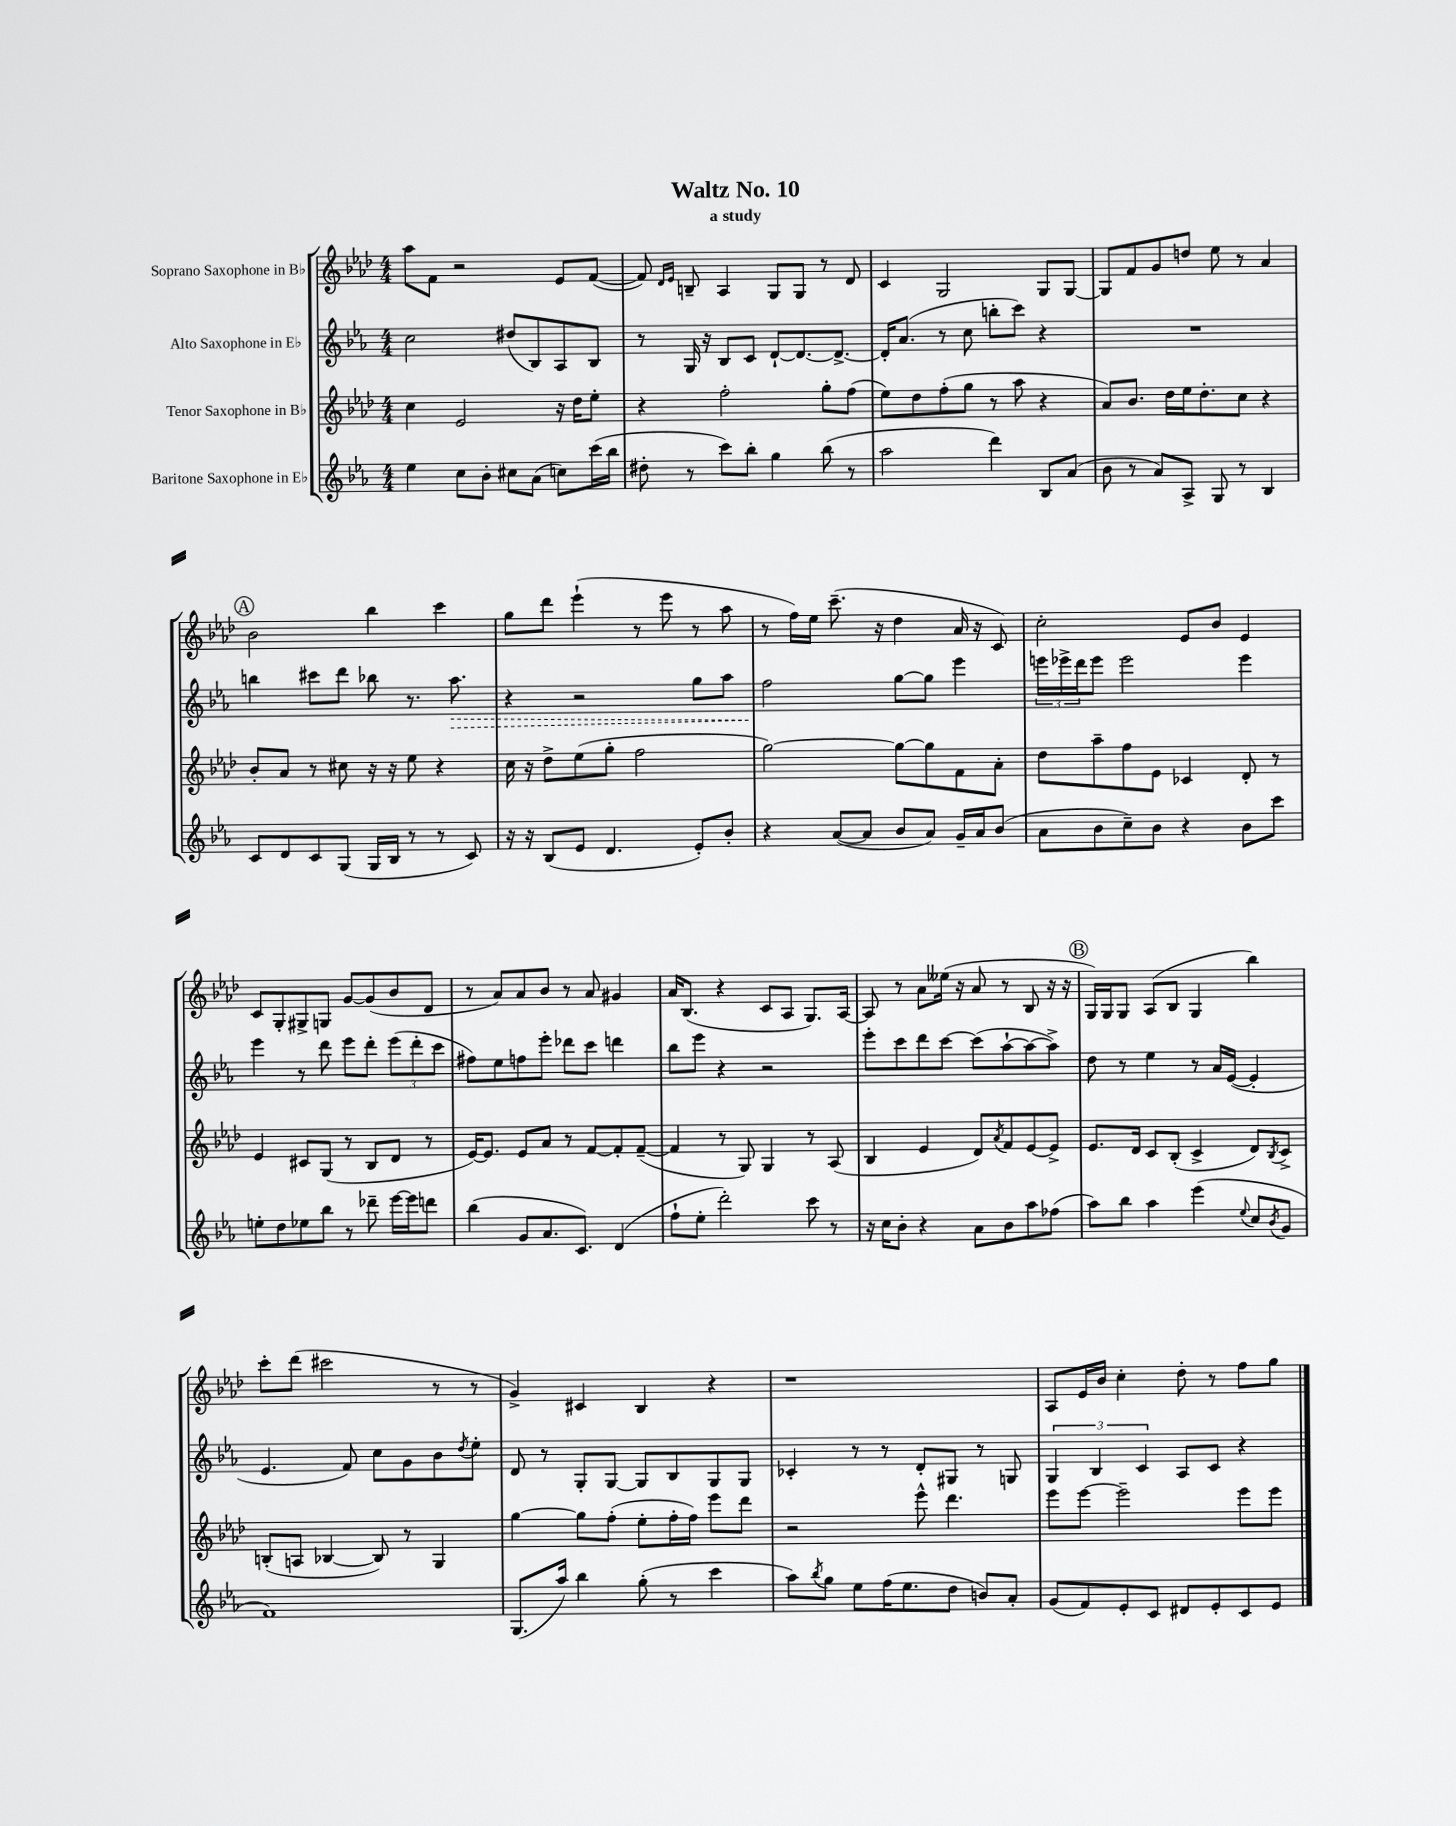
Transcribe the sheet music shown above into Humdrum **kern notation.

**kern	**kern	**kern	**kern
*staff4	*staff3	*staff2	*staff1
*clefG2	*clefG2	*clefG2	*clefG2
*k[b-e-a-]	*k[b-e-a-d-]	*k[b-e-a-]	*k[b-e-a-d-]
*M4/4	*M4/4	*M4/4	*M4/4
4ee-	4cc	2cc	8aa-
.	.	.	8f
8cc	2e-	.	2r
8b-'	.	.	.
8cc#	.	(8dd#	.
(8a-	.	8B-)	.
8cc)	16r	8A-	8e-
.	16dd-	.	.
(16ccc	8ee-'	8B-	([8f
16bb-	.	.	.
=	=	=	=
8dd#'	4r	8r	8f])
.	.	.	16qqd-
.	.	.	16qqe-
8r	.	16G	8B~
.	.	16r	.
8ccc)	2ff'	8B-	4A-
8bb-'	.	8c	.
4gg	.	[8d`	8G
.	.	8.d_	8G
(8bb-	8gg'	.	8r
.	.	8.d^_	.
8r	(8ff	.	8d-
=	=	=	=
2aa-	8ee-)	16d']	4c
.	.	(8.a-	.
.	8dd-	.	.
.	(8ff'	8r	2G
.	8gg	8cc	.
4ddd)	8r	8bb'	.
.	8aa-	8ccc)	.
8B-	4r	4r	8G
(8a-	.	.	[8G
=	=	=	=
8b-	8a-)	1r	8G]
8r	8.b-	.	8f
8a-)	.	.	8g
.	16dd-	.	.
8A-^	16ee-	.	8dd
.	8.dd-'	.	.
8G	.	.	8ee-
8r	8cc	.	8r
4B-	4r	.	4a-
=	=	=	=
8c	8b-'	4bb	2b-
8d	8a-	.	.
8c	8r	8ccc#	.
(8G	8cc#	8ddd	.
16G	16r	8bb-	4bb-
16B-	16r	.	.
8r	8ee-	8.r	.
8r	4r	.	4ccc
.	.	8.aa-	.
8c)	.	.	.
=	=	=	=
16r	16cc	4r	8gg
16r	16r	.	.
(8B-	8dd-^	.	8ddd-
8e-	(8ee-	2r	(4eee-`
4.d	8gg'	.	.
.	2ff	.	8r
.	.	.	8eee-
8e-')	.	8gg	8r
8b-'	.	8aa-	8aa-
=	=	=	=
4r	[2gg)	2ff	8r
.	.	.	16ff)
.	.	.	16ee-
([8a-	.	.	(8.ccc~
8a-]	.	.	.
.	.	.	16r
8b-	8gg_	[8gg	4dd-
8a-)	8gg]	8gg]	.
16g~	8f	4eee-	16a-
16a-	.	.	16r
(8b-	8a-'	.	8c)
=	=	=	=
8a-	8dd-	24eee	2cc'
.	.	24eee-^	.
.	.	24ddd	.
8b-	8aa-~	8eee-	.
8cc~)	8ff	2eee-	.
8b-	8e-	.	.
4r	4c-	.	8e-
.	.	.	8b-
8b-	8d-'	4eee-	4e-
8ccc	8r	.	.
=	=	=	=
8ee'	4e-	4eee-	8c
8dd	.	.	8G'
8ee-	8c#	8r	8G#^
8bb-	(8G	8ddd	8G
8r	8r	8eee-	[8g
8ddd-~	8B-	8ddd'	(8g]
[16eee-	8d-	(12eee-	8b-
16eee-]	.	.	.
.	.	12ddd'	.
8ddd	8r	.	8d-
.	.	12ccc	.
=	=	=	=
(4bb-	[16e-)	8ff#)	8r
.	8.e-]	.	.
.	.	8ee-	8a-)
8g	8e-	8ff	8a-
8.a-	8a-	8eee-'	8b-
.	8r	8ddd-	8r
8.c)	.	.	.
.	[8f	8ccc	8a-
(4d	8f']	4ddd	4g#
.	([8f~	.	.
=	=	=	=
8ff`	4f]	8bb-	16a-
.	.	.	(8.B-
8ee-'	.	8eee-	.
2ddd')	8r	4r	4r
.	8G)	.	.
.	4G	2r	8c
.	.	.	8A-
8ccc	8r	.	8.G)
8r	(8A-	.	.
.	.	.	[16A-
=	=	=	=
16r	4B-	8eee-'	8A-]
16cc	.	.	.
8b-'	.	8ccc	8r
4r	4e-	8ddd	8a-
.	.	[8ccc	(16ee--
.	.	.	16r
8a-	8d-)	(8ccc]	8a-
.	8qa-	.	.
8b-	8f	[8aa-`	8r
8aa-	[8e-	8aa-_	8B-
(8ff-	8e-^]	8aa-^])	16r
.	.	.	16r
=	=	=	=
8aa-)	8.e-	8dd	16G)
.	.	.	16G
8bb-	.	8r	8G
.	16d-	.	.
4aa-	8c	4ee-	(8A-
.	(8B-'	.	8B-
(4eee-	4c^	8r	4G
.	.	16a-	.
.	.	([16e-	.
8qqee-	.	.	.
8cc	8d-)	4e-']	4bb-)
8qb-	8qB-	.	.
8g	8c^	.	.
=	=	=	=
1f)	(8B'	4.e-	8ccc'
.	8A	.	(8ddd-
.	[4B-	.	2ccc#
.	.	8f)	.
.	8B-])	8cc	.
.	8r	8g	.
.	4G	8b-	8r
.	.	8qdd	.
.	.	8ee-'	8r
=	=	=	=
(8.G	[4gg	8d	4g^)
.	.	8r	.
16aa-)	.	.	.
4bb-	8gg]	8G'	4c#
.	(8ff'	[8G	.
(8gg'	8ee-'	8G]	4B-
8r	16ff'	8B-	.
.	16ff)	.	.
4ccc	8eee-	8G	4r
.	8ddd-	8G	.
=	=	=	=
8aa-)	2r	4c-'	1r
8qbb-	.	.	.
8gg	.	.	.
8ee-	.	8r	.
(16ff	.	8r	.
8.ee-	.	.	.
.	8eee-^^	8d'	.
8dd	4.ddd-	8G#	.
8b)	.	8r	.
8a-'	.	8G	.
=	=	=	=
(8g	8eee-	6G	8A-
8f)	[8eee-	.	16e-
.	.	6B-	.
.	.	.	16b-
8e-'	2eee-~]	.	4cc'
.	.	6c	.
8c	.	.	.
8d#	.	8A-	8dd-'
8e-'	.	8c	8r
8c	8eee-	4r	8ff
8e-	8eee-	.	8gg
==	==	==	==
*-	*-	*-	*-
